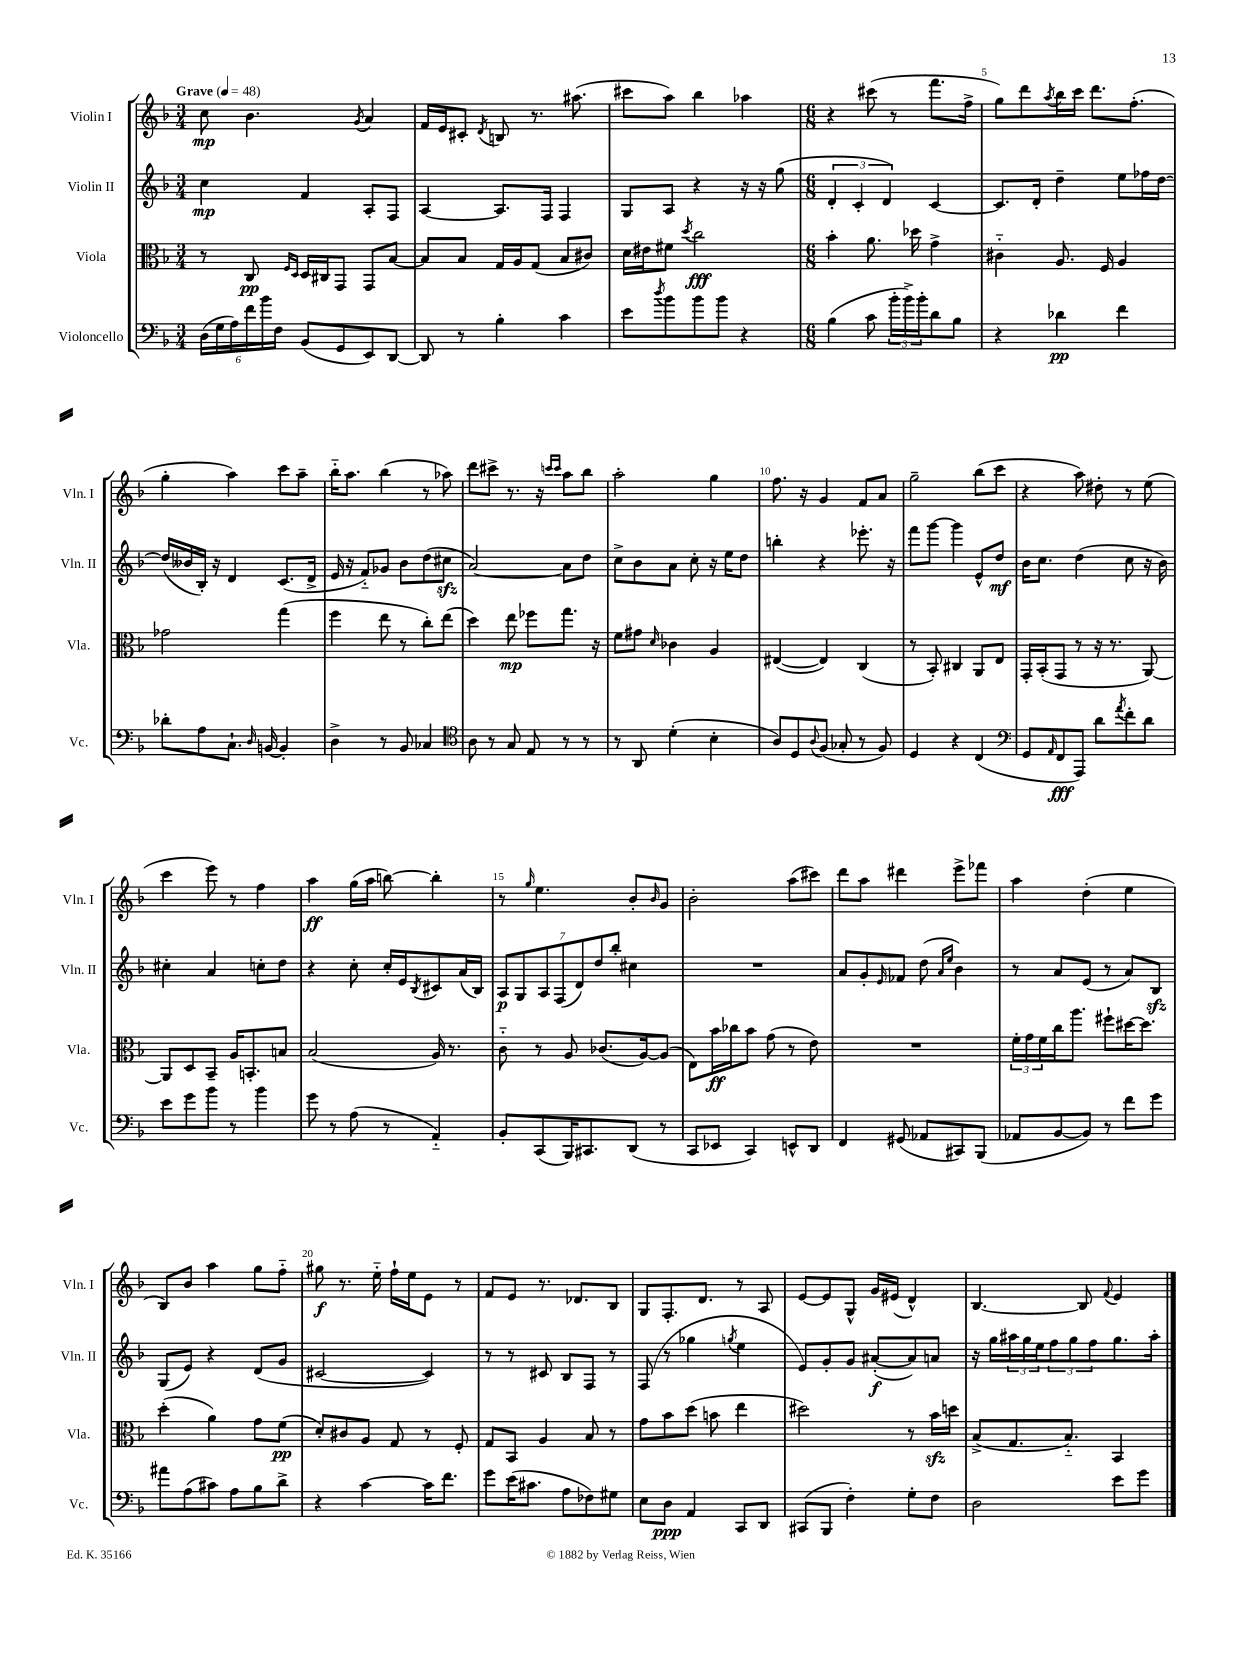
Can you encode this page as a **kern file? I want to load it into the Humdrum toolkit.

**kern	**kern	**kern	**kern
*staff4	*staff3	*staff2	*staff1
*clefF4	*clefC3	*clefG2	*clefG2
*k[b-]	*k[b-]	*k[b-]	*k[b-]
*M3/4	*M3/4	*M3/4	*M3/4
*MM48	*MM48	*MM48	*MM48
(24D	8r	4cc	8cc
24G	.	.	.
24A)	.	.	.
24f	8C	.	4.b-
24b-	.	.	.
24F	.	.	.
.	16qqF	.	.
.	16qqD	.	.
(8BB-	16D	4f	.
.	16C#	.	.
8GG	8GG	.	.
.	.	.	8qg
8EE)	8GG	8A'	4a
[8DD	[8B-	8F	.
=	=	=	=
8DD]	8B-]	[4A	16f
.	.	.	16e
8r	8B-	.	8c#'
.	.	.	8qd
4B-'	16G	8.A]	8B
.	16A	.	.
.	(8G	.	8.r
.	.	16F	.
4c	8B-	4F	.
.	.	.	(8.aa#
.	8c#)	.	.
=	=	=	=
8e	16d	8G	8ccc#
.	16e#	.	.
8qdd	.	.	.
8b-	8f#	8A	8aa)
.	8qdd	.	.
8b-	2cc	4r	4bb-
8b-	.	.	.
4r	.	16r	4aa-
.	.	16r	.
.	.	(8gg	.
=	=	=	=
*M6/8	*M6/8	*M6/8	*M6/8
(4B-	4b-'	6d'	4r
.	.	6c'	.
8c	8.a	.	(8ccc#
.	.	6d)	.
24b-'	.	.	8r
24b-^)	.	.	.
.	16dd-	.	.
24b-'	.	.	.
8d	4g^	[4c	8.fff
8B-	.	.	.
.	.	.	16ff^
=	=	=	=
4r	4c#'~	8.c]	8gg)
.	.	.	8ddd
.	.	16d'	.
.	.	.	8qaa
4d-	8.A	4dd~	16bb-
.	.	.	16ccc
.	.	.	8.ddd
.	16F	.	.
4f	4A	8ee	.
.	.	.	(8.ff'
.	.	16ff-	.
.	.	[16dd	.
=	=	=	=
8d-'	2g-	(16dd]	4gg'
.	.	16b--	.
8A	.	16B-')	.
.	.	16r	.
8.C`	.	4d	4aa)
16qqD	.	.	.
[16BB	.	.	.
4BB']	(4gg	(8.c	8ccc
.	.	.	8aa~
.	.	16d^	.
=	=	=	=
4D^	4ff	16e	16bb-'~
.	.	16r	8.aa
.	.	8f'~)	.
8r	8ee	8g-	(4bb-
8BB-	8r	8b-	.
4C-	8cc')	(8dd	8r
.	(8ee	8cc#	8aa-)
=	=	=	=
*clefC4	*	*	*
8A	4dd)	[2a)	8ddd
8r	.	.	8ccc#^
8G	8ee	.	8.r
8E	8ff-	.	.
.	.	.	16r
.	.	.	16qqccc
.	.	.	16qqccc
8r	8.gg	8a]	8aa
8r	.	8dd	8bb-
.	16r	.	.
=	=	=	=
8r	8f	8cc^	2aa'
8AA	8g#	8b-	.
.	16qqd	.	.
(4d'	4c-	8a	.
.	.	8cc'	.
4B-'	4A	16r	4gg
.	.	16ee	.
.	.	8dd	.
=	=	=	=
8A)	([4E#	4bb'	8.ff
8D	.	.	.
.	.	.	16r
8qqA	.	.	.
(8F	4E#])	4r	4g
8G-'	.	.	.
8r	(4C	8.eee-'	8f
8F)	.	.	8a
.	.	16r	.
=	=	=	=
4D	8r	8fff	2gg~
.	8BB-')	[8ggg	.
4r	4C#	4ggg]	.
(4C	8AA	8e^^	(8bb-
.	8E	8dd	8ccc
=	=	=	=
*clefF4	*	*	*
8GG	16GG'	16b-	4r
.	(16BB-'	8.cc	.
16qqAA	.	.	.
8FF	8GG	.	.
8AAA)	8r	(4dd	8aa)
8d	16r	.	8dd#'
.	8.r	.	.
8qa	.	.	.
8f'	.	8cc	8r
8d	[8AA)	16r	(8ee
.	.	16b-)	.
=	=	=	=
8e	8AA]	4cc#'	4ccc
8g	8D	.	.
8b-	8BB-~	4a	8eee)
8r	16A	.	8r
.	8.BB'	.	.
4b-	.	8cc'	4ff
.	8B	8dd	.
=	=	=	=
8g	(2B-	4r	4aa
8r	.	.	.
(8A	.	8cc'	(16gg
.	.	.	16aa
8r	.	16cc'	[8bb)
.	.	16e	.
.	.	8qB-	.
4AA'~)	16A)	8c#	4bb']
.	8.r	.	.
.	.	(16a	.
.	.	16B-)	.
=	=	=	=
8BB-'	8c'~	14A	8r
.	.	14G	.
.	.	.	16qqgg
(8CC	8r	.	4.ee
.	.	14A	.
.	.	(14F	.
16BBB-)	8A	.	.
.	.	14d)	.
8.CC#	.	.	.
.	.	14dd	.
.	(8.c-	.	.
.	.	14bb-'	.
(8DD	.	4cc#	8b-'
.	[16A)	.	.
.	.	.	16qqb-
8r	(8A]	.	8g
=	=	=	=
8CC	8E)	2.r	2b-'
8EE-	16b-	.	.
.	16cc-	.	.
4CC)	8b-	.	.
.	(8g	.	.
8EE^^	8r	.	(8aa
8DD	8e)	.	8ccc#)
=	=	=	=
4FF	2.r	8a	8ddd
.	.	8g'	8aa
.	.	16qqe	.
(8GG#	.	8f-	4ddd#
8AA-	.	(8dd	.
.	.	16qqa	.
.	.	16qqee	.
8CC#)	.	4b-)	8eee^
(8BBB-	.	.	8fff-
=	=	=	=
8AA-	24f'	8r	4aa
.	24g	.	.
.	24f	.	.
[8BB-	16cc	8a	.
.	8.aa	.	.
8BB-])	.	(8e	(4dd'
8r	8ff#`	8r	.
8f	[16dd#	8a)	4ee
.	8.dd#]	.	.
8g	.	8B-	.
=	=	=	=
8a#	(4dd'	(8G	8B-)
(8A	.	8e)	8b-
8c#)	4a)	4r	4aa
8A	.	.	.
8B-	8g	(8d	8gg
8d^	(8f	8g	8ff'~
=	=	=	=
4r	8d')	[2c#	8gg#
.	8c#	.	8.r
[4c	8A	.	.
.	.	.	16ee'~
.	8G	.	16ff`
.	.	.	16ee
16c]	8r	4c#])	8e
8.f	.	.	.
.	8F'	.	8r
=	=	=	=
8g	8G	8r	8f
(16e	8BB-	8r	8e
8.c#	.	.	.
.	4A	8c#	8.r
8A	.	8B-	.
.	.	.	8.d-
8F-)	8B-	8F	.
8G#	8r	8r	8B-
=	=	=	=
8E	8g	(8F	8G
8D	8b-	8r	8.F'
4AA	(8dd	4gg-	.
.	.	.	8.d
.	8b	.	.
.	.	8qgg	.
8CC	4ee	4ee	8r
8DD	.	.	8A
=	=	=	=
(8CC#	2dd#)	8e)	[8e
8BBB-	.	8g'	8e]
4F')	.	8g	8G^^
.	.	([8a#'	16g
.	.	.	(16e#
8G'	8r	8a#])	4d^^)
8F	16b-	8a	.
.	16dd	.	.
=	=	=	=
2D	(8B-^	16r	[4.B-
.	.	16gg	.
.	8.G	24aa#	.
.	.	24gg	.
.	.	24ee	.
.	.	12ff	.
.	8.B-'~)	.	.
.	.	12gg	.
.	.	.	8B-]
.	.	12ff	.
.	.	.	8qqf
8e	4BB-	8.gg	4e
8g	.	.	.
.	.	16aa#'	.
==	==	==	==
*-	*-	*-	*-
